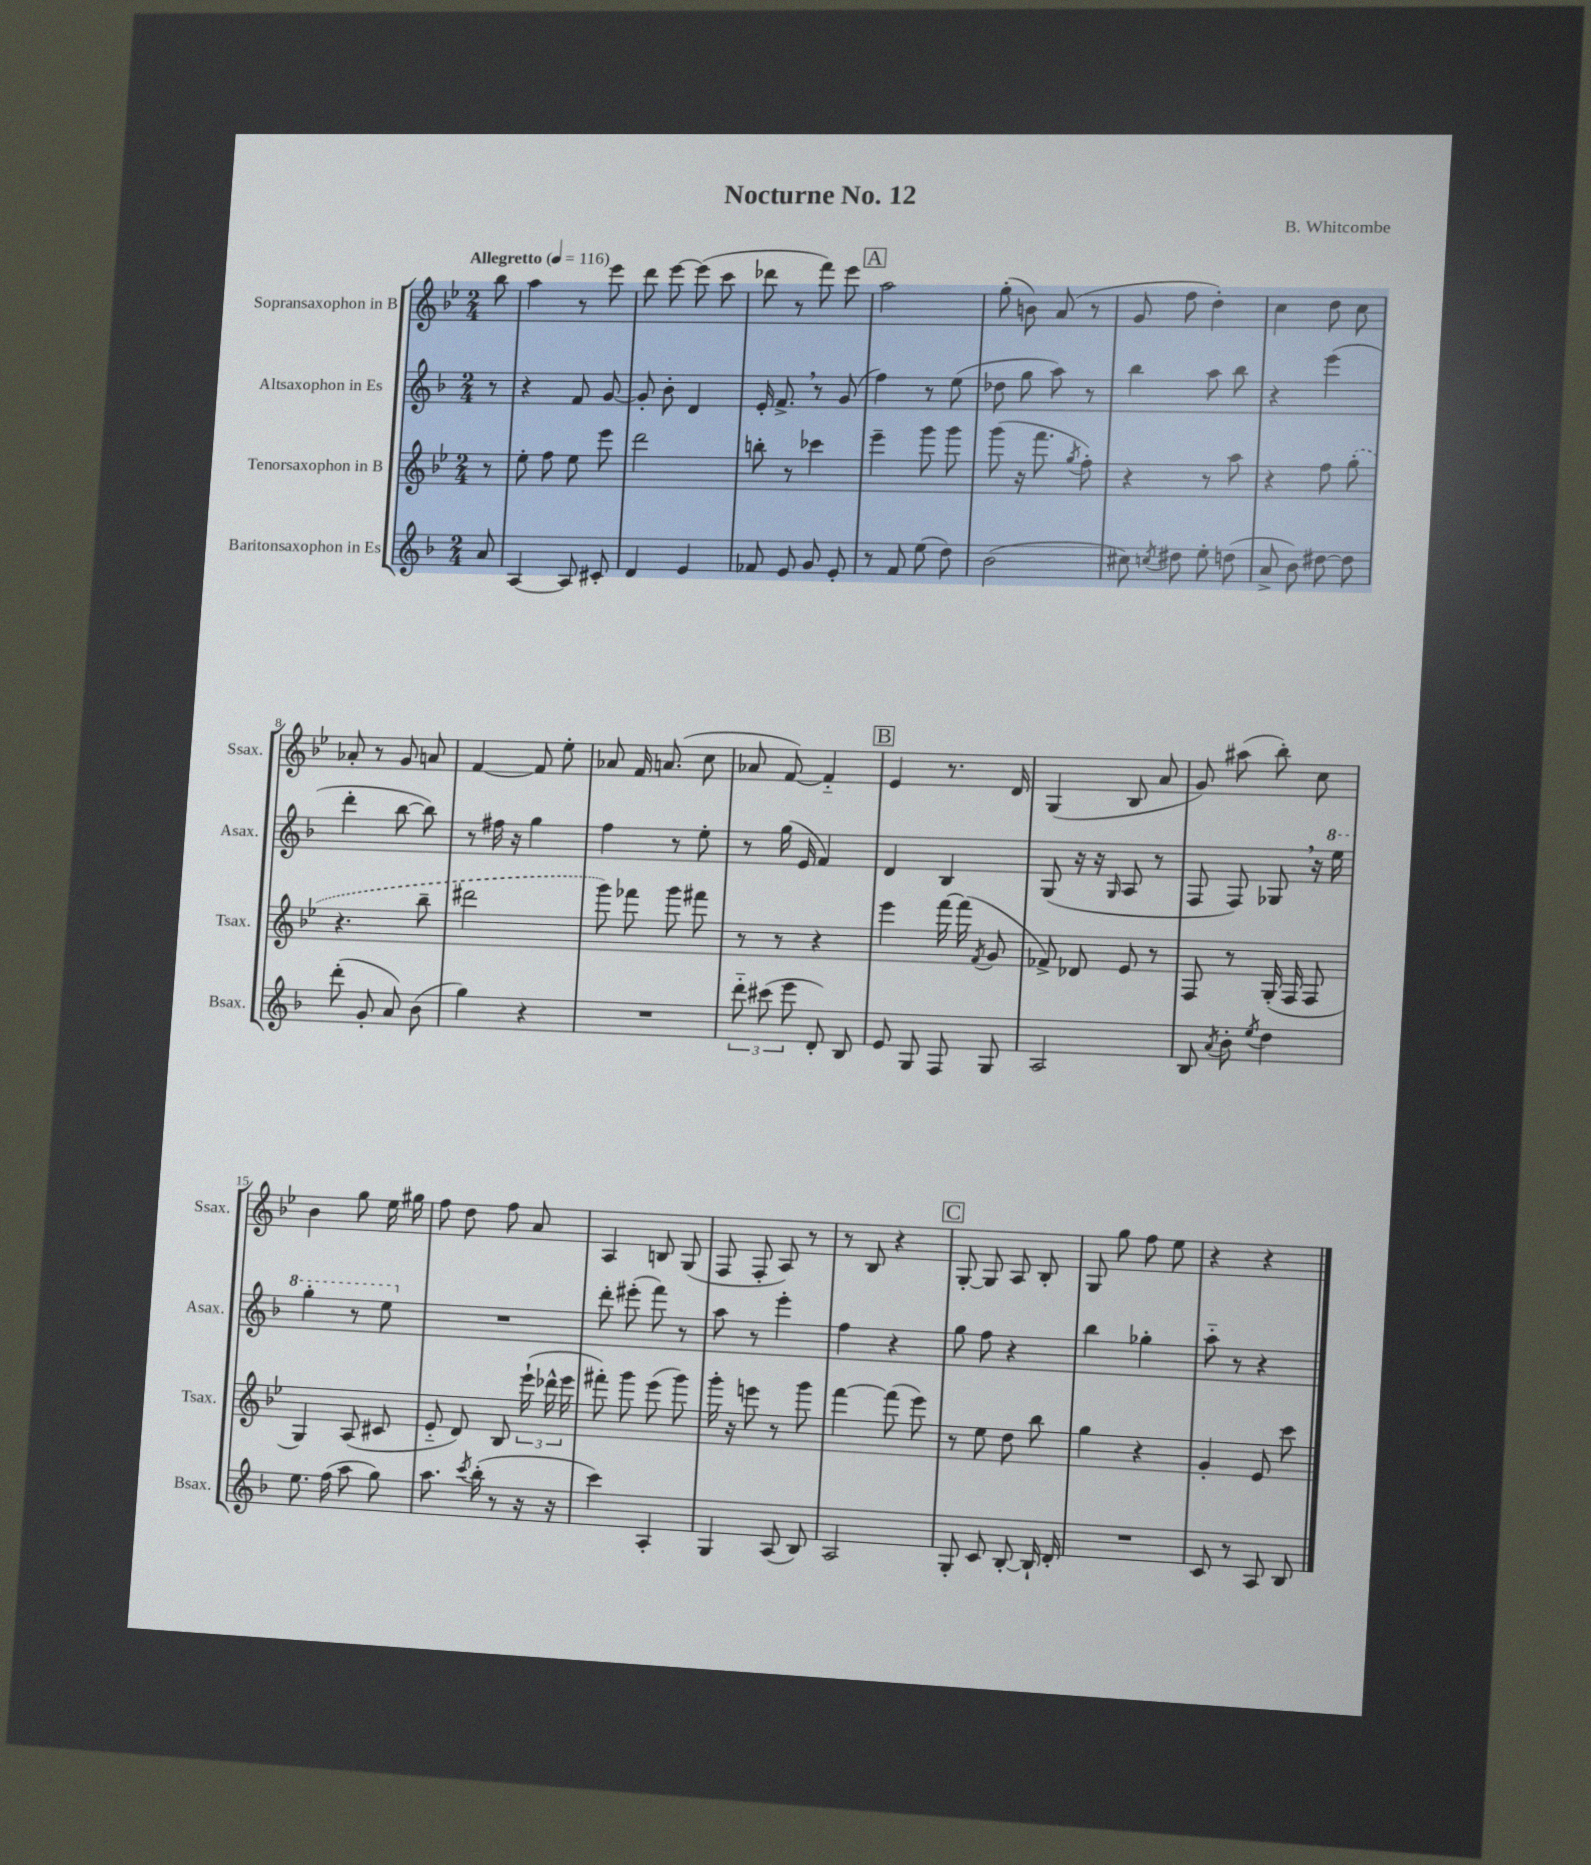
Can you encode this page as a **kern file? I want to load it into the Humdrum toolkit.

**kern	**kern	**kern	**kern
*staff4	*staff3	*staff2	*staff1
*clefG2	*clefG2	*clefG2	*clefG2
*k[b-]	*k[b-e-]	*k[b-]	*k[b-e-]
*M2/4	*M2/4	*M2/4	*M2/4
*MM116	*MM116	*MM116	*MM116
8a	8r	8r	8bb-
=	=	=	=
[4A	8ee-'	4r	4aa
.	8ff	.	.
8A]	8ee-	8f	8r
8c#'	8eee-	[8g	8eee-
=	=	=	=
4d	2ddd	8g']	8ddd
.	.	8b-'	[8eee-
4e	.	4d	(8eee-]
.	.	.	8ccc
=	=	=	=
8f-	8bb'	16e'	8ddd-
.	.	8.f^	.
8e	8r	.	8r
8g	4ccc-	8r	8fff)
8e'	.	(8g	8eee-
=	=	=	=
8r	4eee-~	4ff)	2aa
8f	.	.	.
(8ee	8ggg	8r	.
8dd)	8ggg	(8ee	.
=	=	=	=
(2b-	(8ggg	8dd-	(8gg'
.	16r	8gg	8b)
.	8.fff	.	.
.	.	8aa)	(8a
.	8qgg	.	.
.	8ff')	8r	8r
=	=	=	=
8cc#)	4r	4bb-	8g
8qcc	.	.	.
8dd#	.	.	8ff
8ee'	8r	8aa	4dd')
(8dd	8aa	8bb-	.
=	=	=	=
8a^	4r	4r	4cc
8b-)	.	.	.
[8dd#	8ff	(4eee	8dd
8dd#]	(8gg'	.	8cc
=	=	=	=
(8ddd'	4.r	4ddd'	8a-'
8g'	.	.	8r
8a)	.	[8bb-	8g
(8b-	8bb-~	8bb-])	8a
=	=	=	=
4gg)	2ddd#	8r	[4f
.	.	16ff#	.
.	.	16r	.
4r	.	4gg	8f]
.	.	.	8ee-'
=	=	=	=
2r	8ggg)	4ff	8a-
.	8fff-	.	16f
.	.	.	(8.a
.	8ggg	8r	.
.	8fff#	8ee'	8cc
=	=	=	=
12ddd'~	8r	8r	8a-
(12ccc#	.	.	.
.	8r	(16gg	[8f)
12eee	.	.	.
.	.	16e	.
8d')	4r	4f)	4f'~]
8B-	.	.	.
=	=	=	=
8e	4eee-	4d	4e-
8G	.	.	.
8F	[16fff	4B-	8.r
.	(16fff]	.	.
.	8qf	.	.
8G	8g	.	.
.	.	.	16d
=	=	=	=
2A	8f-^)	(8G	(4G
.	8d-	16r	.
.	.	16r	.
.	.	16qqG	.
.	8e-	8A	8B-
.	8r	8r	8a
=	=	=	=
8B-	8F	8F	8g)
8qa	.	.	.
8b-'	8r	8F)	(8aa#
8qee	.	.	.
4dd	(16G'	8G-	8bb-')
.	16F	.	.
.	8F	16r	8cc
.	.	16eee	.
=	=	=	=
8.ee	4G)	4ggg'	4b-
(16ff	.	.	.
8aa	(8A	8r	8gg
8gg)	8c#	8eee	16ee-
.	.	.	16gg#
=	=	=	=
8.aa	8e-'~	2r	8ff
.	8d)	.	8dd
8qccc	.	.	.
(16bb-'	.	.	.
8r	8B-	.	8ff
16r	(24eee-`	.	8a
.	24ddd-^^	.	.
16r	.	.	.
.	24eee-	.	.
=	=	=	=
4ccc)	8fff#')	8ddd'	4A
.	8ggg	(8eee#'	.
4A'	(8eee-	8fff)	8B
.	8ggg)	8r	(8G
=	=	=	=
4G	16ggg'	8aa	8F
.	16r	.	.
.	8eee	8r	8F'
(8A	8r	4eee'	8A)
8B-)	8ggg	.	8r
=	=	=	=
2A	[4fff	4ff	8r
.	.	.	8B-
.	(8fff]	4r	4r
.	8eee-)	.	.
=	=	=	=
8G'	8r	8gg	[8G'
8c	8ee-	8ff	8G]
[8B-'	8dd	4r	8A
16B-`]	8bb-	.	8B-'
16d'	.	.	.
=	=	=	=
2r	4gg	4bb-	8G
.	.	.	8gg
.	4r	4gg-'	8ff
.	.	.	8ee-
=	=	=	=
8c	4g'	8aa'~	4r
8r	.	8r	.
8A	8e-	4r	4r
8B-	8ccc	.	.
==	==	==	==
*-	*-	*-	*-
